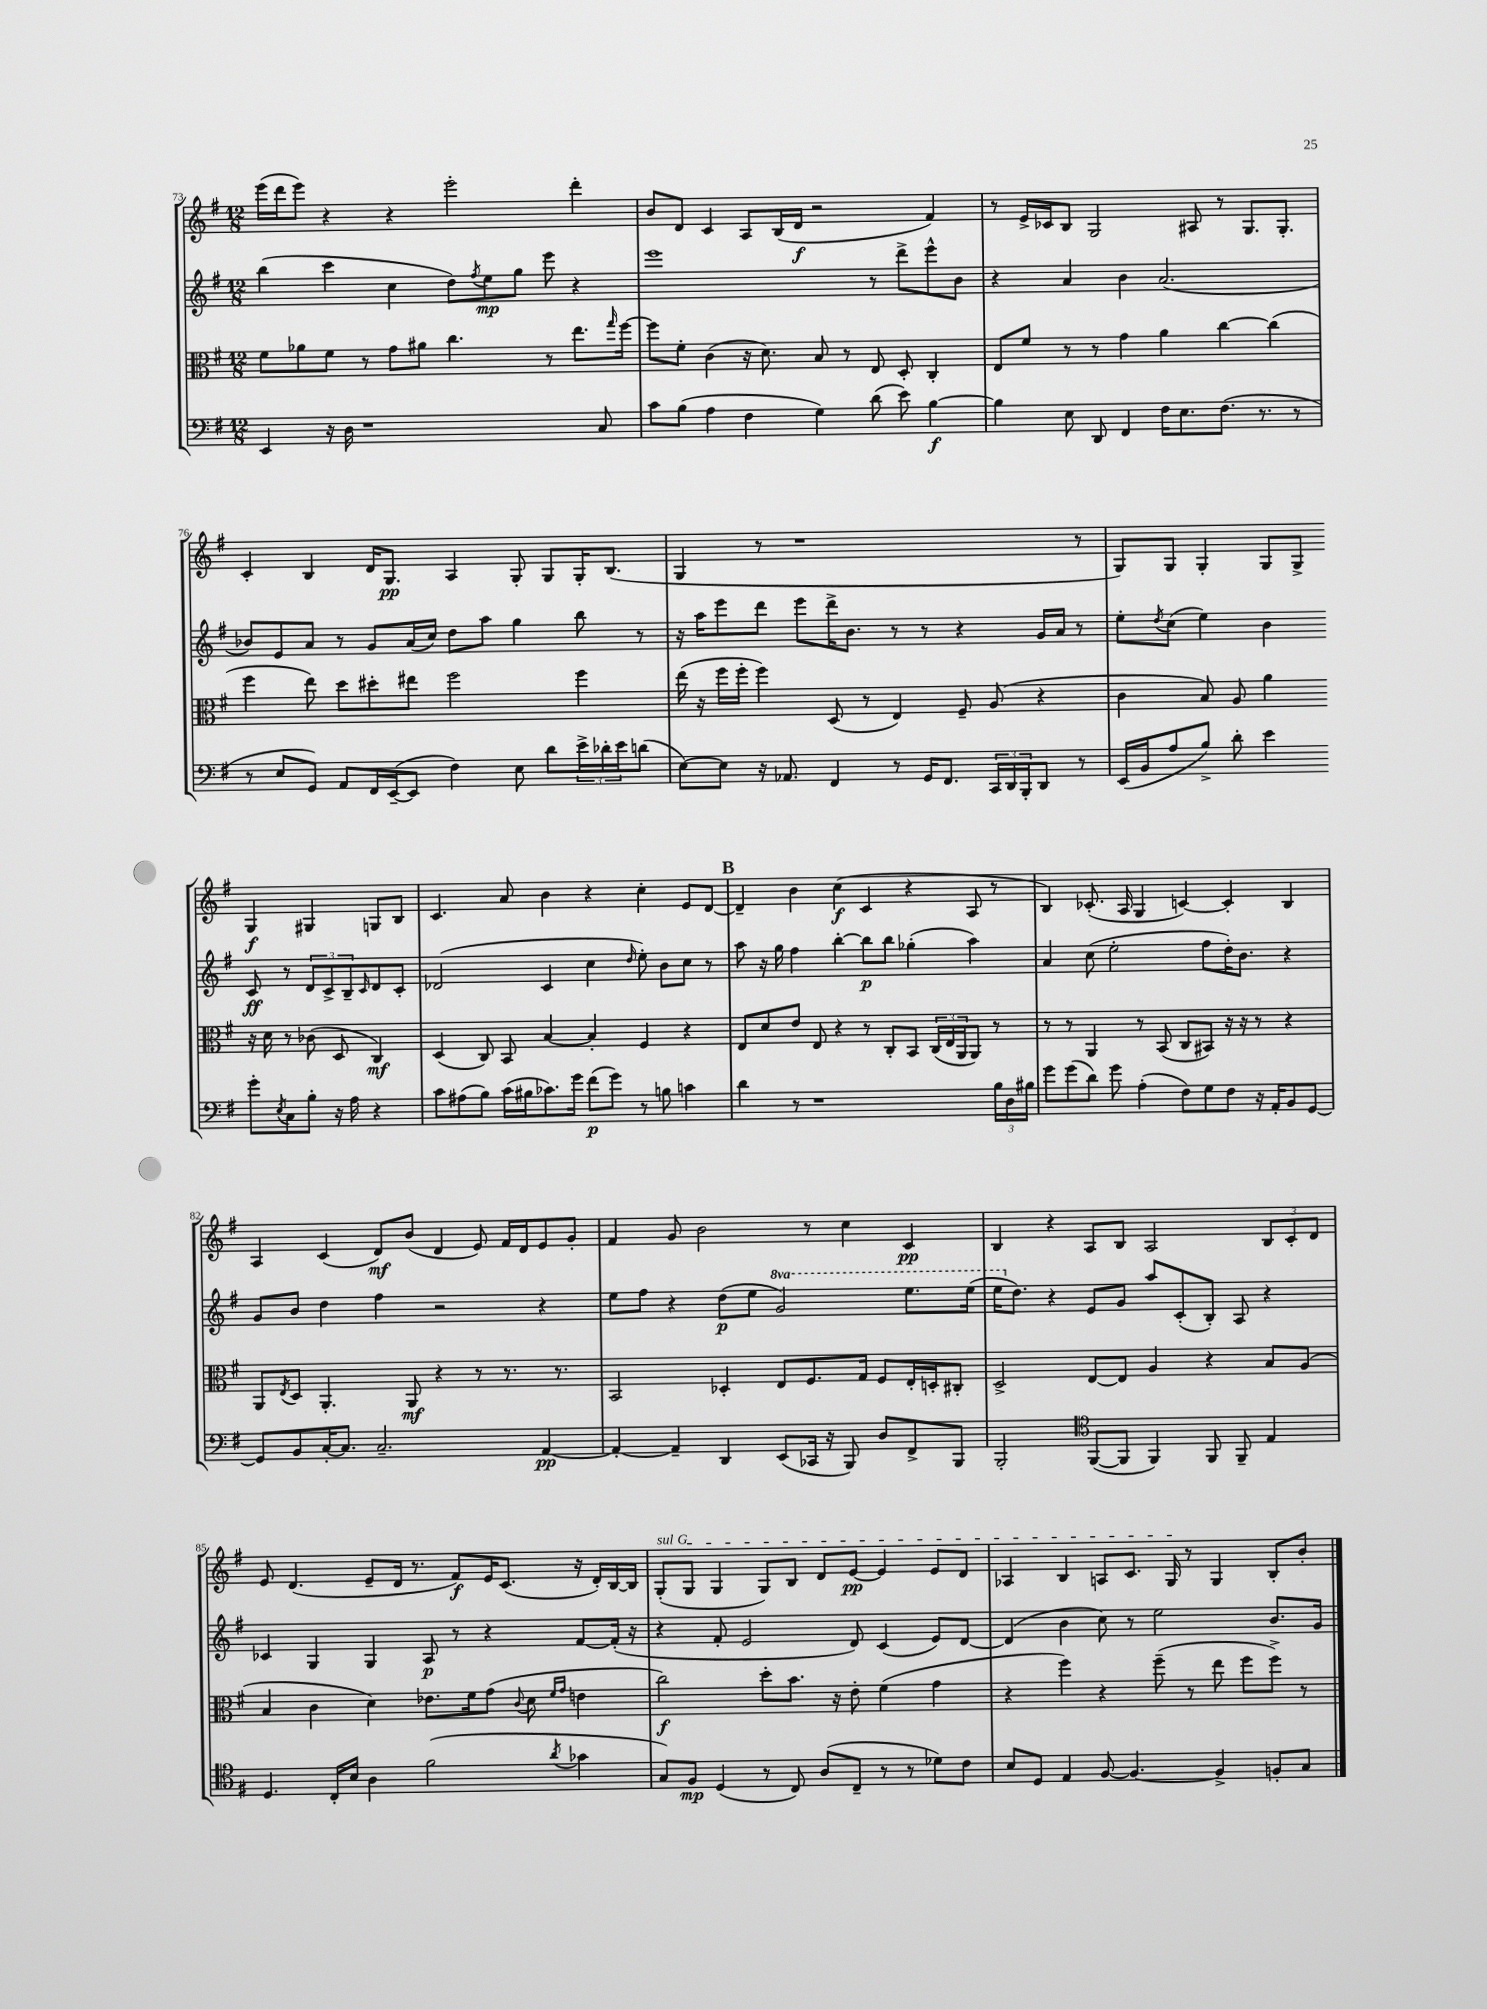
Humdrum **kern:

**kern	**kern	**kern	**kern
*staff4	*staff3	*staff2	*staff1
*clefF4	*clefC3	*clefG2	*clefG2
*k[f#]	*k[f#]	*k[f#]	*k[f#]
*M12/8	*M12/8	*M12/8	*M12/8
4EE	8f#	(4bb	(16eee
.	.	.	16ddd
.	8a-	.	8eee)
16r	8f#	4ccc	4r
16D	.	.	.
1r	8r	.	.
.	8g	4cc	4r
.	8a#	.	.
.	4.cc	8dd)	2eee'
.	.	8qff#	.
.	.	8ee	.
.	.	8gg	.
.	8r	8eee	.
.	8.ee	4r	4ddd'
8C	.	.	.
.	16qqgg	.	.
.	[16ff#	.	.
=	=	=	=
8c	8ff#]	1eee	8b
(8B	8f#'	.	8d
4A	(4c	.	4c
4F#	16r	.	8A
.	8.d)	.	.
.	.	.	(16B
.	.	.	16d
4G)	8B	.	2r
.	8r	.	.
(8d	8E	8r	.
8e)	8D'	8ddd^	.
[4B	4C'	8eee^^	4f#)
.	.	8b	.
=	=	=	=
4B]	8E	4r	8r
.	8f#	.	16e^
.	.	.	16c-
8E	8r	4a	8B
8DD	8r	.	2G
4FF#	4g	4b	.
16F#	4a	(2.a	.
8.E	.	.	.
.	.	.	8A#
(8.F#	[4cc	.	8r
.	.	.	8.G
8.r	.	.	.
.	(4cc]	.	.
.	.	.	8.G'
8r	.	.	.
=	=	=	=
8r	4ff#	8b-)	4c'
8E	.	8e	.
8GG)	8ee)	8a	4B
8AA	8dd	8r	.
16FF#	8dd#'	8g	16d
([16EE~	.	.	8.G
8EE]	8ee#	(16a	.
.	.	16cc)	.
4F#)	2ff#	8dd	4A
.	.	8aa	.
8E	.	4gg	8G'
8d	.	.	8G
24e^	4ff#	8bb	16G'
24d-'	.	.	.
.	.	.	(8.B
24e	.	.	.
(8d	.	8r	.
=	=	=	=
[8E)	(16ee	16r	4G
.	16r	16aa	.
8E]	16ff#	8eee	.
.	16ff#'	.	.
16r	4ff#)	8ddd	8r
8.AA-	.	.	.
.	.	8eee	1r
4FF#	(8D	16ddd^	.
.	.	8.b	.
.	8r	.	.
8r	4E)	8r	.
16GG	.	8r	.
8.FF#	.	.	.
.	8F#~	4r	.
24CC	(8A	.	.
24DD	.	.	.
24BBB'	.	.	.
8DD	4r	16g	.
.	.	16a	.
8r	.	8r	8r
=	=	=	=
(16EE	4c	8ee'	8G)
16BB	.	.	.
.	.	8qdd	.
8A	.	(8cc	8G
8B^)	8B)	4ee)	4G'
8d'	8A	.	.
4e	4a	4b	8G
.	.	.	8G^
8g'	16r	8c	4G
.	16d	.	.
8qE	.	.	.
8C	8r	8r	.
8B'	(8c-	12d	4G#
.	.	12c^	.
16r	8D	.	.
.	.	12B~	.
16A	.	.	.
.	.	16qqc	.
4r	4C)	8d	8G
.	.	8c'	8B
=	=	=	=
8c	(4D	(2d-	4.c
(8A#	.	.	.
8B)	8C)	.	.
(16c	8BB	.	8a
16B#	.	.	.
8.c-)	[4B	4c	4b
16g	.	.	.
(8f#	4B']	4cc	4r
8g)	.	.	.
.	.	16qqdd	.
8r	4F#	8ee')	4cc'
8B	.	8b	.
4c	4r	8cc	8e
.	.	8r	[8d
=	=	=	=
4d	8E	8aa	4d~]
.	8d	16r	.
.	.	16gg	.
8r	8e	4ff#	4b
1r	8E	.	.
.	4r	[4bb'	(4cc
.	8r	8bb]	4c
.	8C'	8bb	.
.	8BB	(4gg-'	4r
.	(24C	.	.
.	24E	.	.
.	24AA	.	.
.	8AA)	4aa)	8A
24B	8r	.	8r
24D	.	.	.
24B#	.	.	.
=	=	=	=
8g	8r	4a	4B)
(8g	8r	.	.
8d)	4AA	(8cc	(8.c-'
8g	.	2ee'	.
.	.	.	16A
(4A'	8r	.	4G
.	(8BB	.	.
8F#)	8C	.	[4c)
8G	8BB#)	8ff#	.
8F#	16r	16dd')	4c']
.	16r	8.b	.
16r	8r	.	.
16AA'	.	.	.
8BB	4r	4r	4B
[8GG	.	.	.
=	=	=	=
8GG]	8AA	8g	4A
.	8qE	.	.
8BB	8D	8b	.
[16C'	4.AA'	4dd	(4c
8.C]	.	.	.
2.C~	.	4ff#	8d)
.	8AA	.	(8b
.	4r	2r	4d
.	8r	.	8e)
.	8.r	.	16f#
.	.	.	16d
[4AA	.	4r	8e
.	8.r	.	.
.	.	.	8g'
=	=	=	=
4AA'_	2BB	8ee	4f#
.	.	8ff#	.
4AA~]	.	4r	8g
.	.	.	2b
4DD	4D-'	(8dd	.
.	.	8ee	.
(8EE	8E	2gg)	.
16CC-	8.F#	.	8r
16r	.	.	.
8BBB)	.	.	4cc
.	16G	.	.
8D	8F#	.	.
8FF#^	16E'	8.eee	4c
.	16D'	.	.
8BBB	8C#'	.	.
.	.	(16eee	.
=	=	=	=
2BBB'	2D^	16eee	4B
.	.	8.dd)	.
.	.	4r	4r
*clefC4	*	*	*
([8FF#	[8E	8e	8A
8FF#]	8E]	8g	8B
4FF#)	4A	8aa	2A
.	.	(8c'	.
8FF#	4r	8B')	.
8FF#~	.	8A	.
4E	8B	4r	12B
.	.	.	12c'
.	(8A	.	.
.	.	.	12d
=	=	=	=
4.D	4B	4c-	8e
.	.	.	(4.d
.	4c	4G	.
16C'	.	.	.
16B	.	.	.
4A	4d)	4G	8e~
.	.	.	16d
.	.	.	8.r
(2f#	8.e-	8A	.
.	.	8r	8f#)
.	16f#	.	.
.	(8g	4r	16e
.	.	.	(8.c
.	8qqc	.	.
.	8d	.	.
.	16qqf#	.	.
8qa	16qqg	.	.
4g-	4e	[8f#	16r
.	.	.	16d')
.	.	(16f#']	[16B
.	.	16r	16B]
=	=	=	=
8G)	2cc)	4r	(8G'
8F#	.	.	8G
(4D	.	8f#'	4G
.	.	2e	.
8r	8dd'	.	8G)
8C)	8.b	.	8B
(8A	.	.	8d
.	16r	.	.
8C~	8e'	8d)	[8e
8r	(4f#	(4c	4e]
8r	.	.	.
8d-)	4g	8e)	8e
8c	.	[8d	8d
=	=	=	=
8B	4r	(4d]	4A-
8D	.	.	.
4E	4ff#)	4b	4B
[8F#	4r	8cc)	8A
4.F#_	.	8r	8.c
.	(8ff#~	2ee	.
.	.	.	16G
.	8r	.	8r
4F#^]	8ee	.	4G
.	8ff#	.	.
8F'	8ff#^)	8.b	8B'
8G	8r	.	8b'
.	.	16g	.
==	==	==	==
*-	*-	*-	*-
